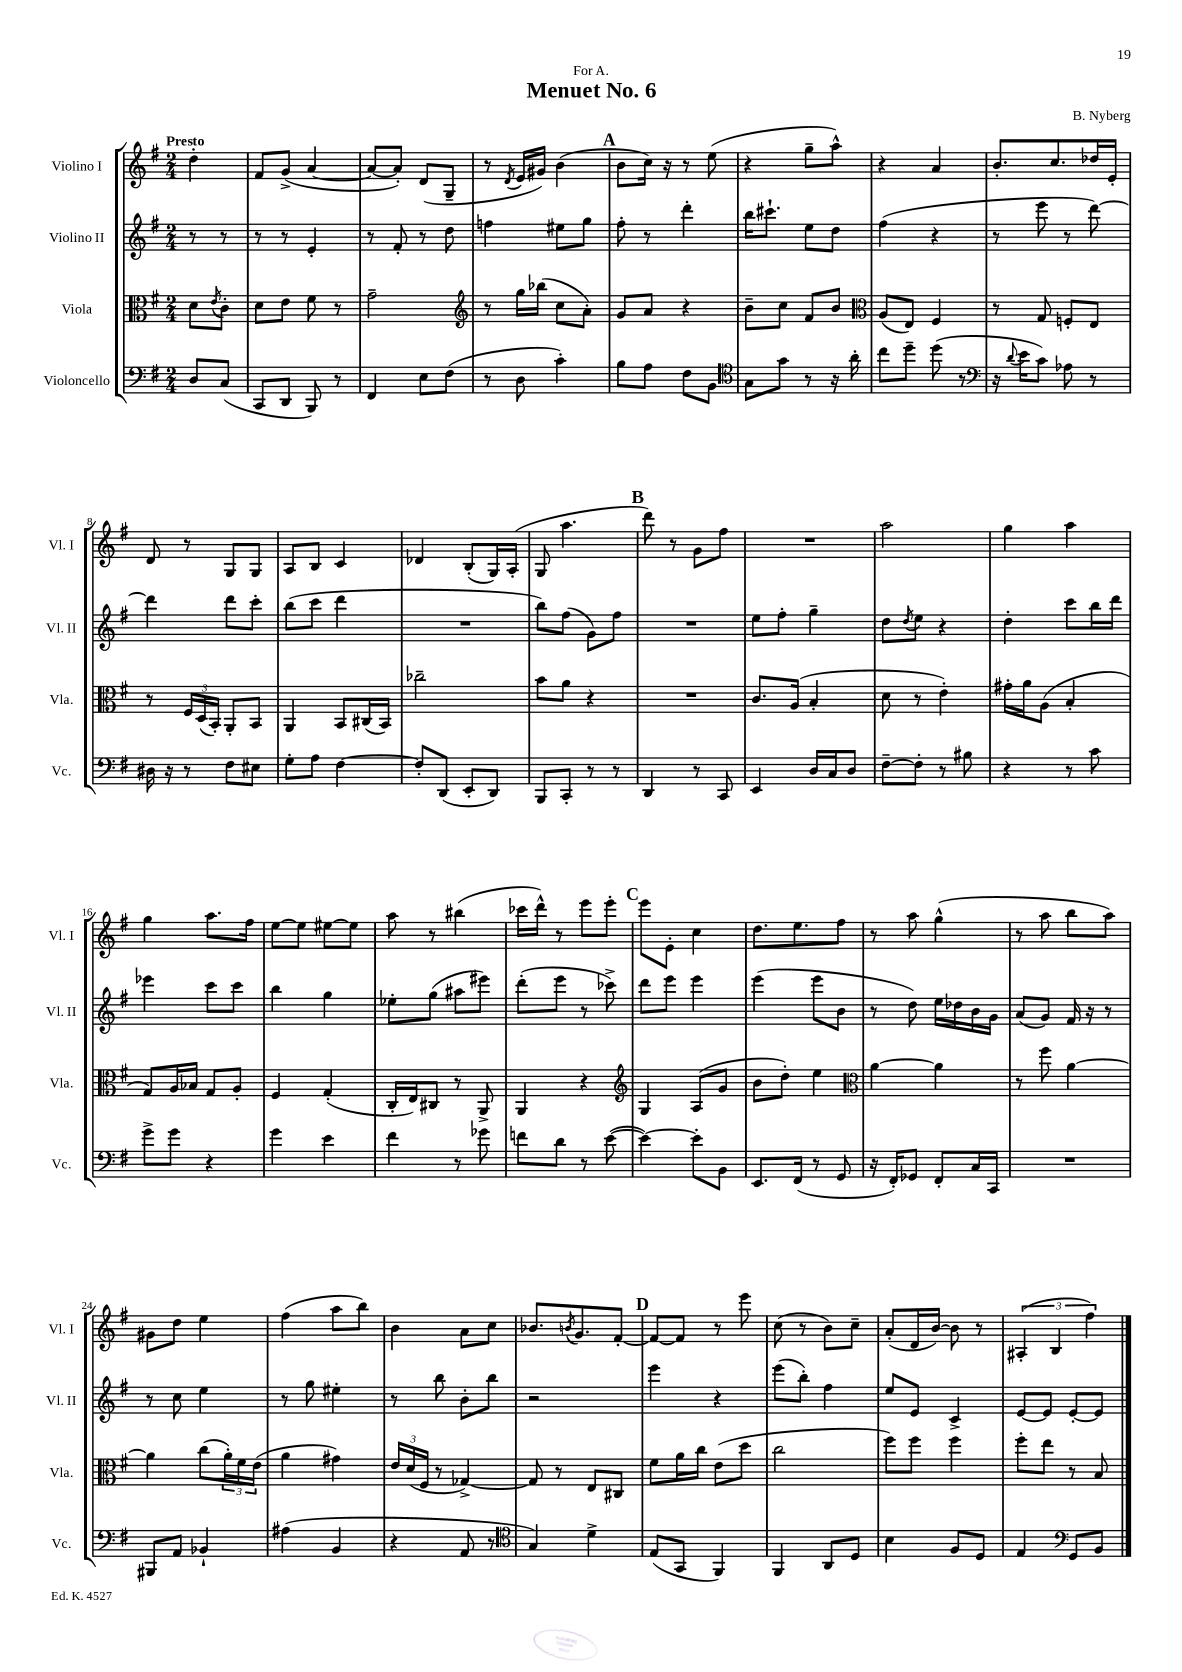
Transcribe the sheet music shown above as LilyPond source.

\header { title = "Menuet No. 6" composer = "B. Nyberg" dedication = "For A." }
<<
\new StaffGroup <<
\new Staff = "s0" \with { instrumentName = "Violino I" shortInstrumentName = "Vl. I" } {
    \clef treble \key g \major \numericTimeSignature \time 2/4 \partial 4 \tempo "Presto"
    d''4-. |
    fis'8 g'8->( a'4~ |
    a'8~ a'8-.) d'8( g8-- |
    r8 \acciaccatura { d'8 } e'16 gis'16) b'4( |
    \mark \markup { \bold "A" } b'8 c''16) r16 r8 e''8( |
    r4 g''8-- a''8-^) |
    r4 a'4 |
    b'8.-. c''8. des''16 e'16-. |
    d'8 r8 g8 g8 |
    a8 b8 c'4 |
    des'4 b8-.( g16) a16-.( |
    g8 a''4. |
    \mark \markup { \bold "B" } d'''8) r8 g'8 fis''8 |
    R2 |
    a''2 |
    g''4 a''4 |
    g''4 a''8. fis''16 |
    e''8~ e''8 eis''8~ eis''8 |
    a''8 r8 bis''4( |
    ces'''16 d'''16-^) r8 e'''8 e'''8-. |
    \mark \markup { \bold "C" } e'''8 e'8-. c''4 |
    d''8. e''8. fis''8 |
    r8 a''8 g''4-^( |
    r8 a''8 b''8 a''8) |
    gis'8 d''8 e''4 |
    fis''4( a''8 b''8) |
    b'4 a'8 c''8 |
    bes'8. \acciaccatura { b'8 } g'8. fis'8~-. |
    \mark \markup { \bold "D" } fis'8~ fis'8 r8 e'''8 |
    c''8( r8 b'8) c''8-- |
    a'8-.( d'16 b'16~) b'8 r8 |
    \tuplet 3/2 { ais4-.( b4 fis''4) } \bar "|." |
}
\new Staff = "s1" \with { instrumentName = "Violino II" shortInstrumentName = "Vl. II" } {
    \clef treble \key g \major \numericTimeSignature \time 2/4 \partial 4
    r8 r8 |
    r8 r8 e'4-. |
    r8 fis'8-. r8 d''8 |
    f''4 eis''8 g''8 |
    \mark \markup { \bold "A" } fis''8-. r8 d'''4-. |
    b''16 cis'''8.-! e''8 d''8 |
    fis''4( r4 |
    r8 e'''8 r8 d'''8~) |
    d'''4 d'''8 c'''8-. |
    b''8( c'''8 d'''4 |
    R2 |
    b''8) fis''8( g'8) fis''8 |
    \mark \markup { \bold "B" } R2 |
    e''8 fis''8-. g''4-- |
    d''8 \acciaccatura { d''8 } e''8 r4 |
    d''4-. c'''8 b''16 d'''16 |
    ees'''4 c'''8 c'''8 |
    b''4 g''4 |
    ees''8-. g''8( ais''8 eis'''8) |
    d'''8-.( e'''8 r8 ces'''8->) |
    \mark \markup { \bold "C" } d'''8 e'''8 e'''4 |
    e'''4( e'''8 b'8 |
    r8 d''8) e''16 des''16 b'16 g'16 |
    a'8( g'8) fis'16 r16 r8 |
    r8 c''8 e''4 |
    r8 g''8 eis''4-. |
    r8 b''8 b'8-. b''8 |
    r2 |
    \mark \markup { \bold "D" } e'''4 r4 |
    e'''8( b''8-.) fis''4 |
    e''8 e'8 c'4-> |
    e'8~ e'8 e'8~-. e'8 \bar "|." |
}
\new Staff = "s2" \with { instrumentName = "Viola" shortInstrumentName = "Vla." } {
    \clef alto \key g \major \numericTimeSignature \time 2/4 \partial 4
    d'8 \acciaccatura { e'8 } c'8-. |
    d'8 e'8 fis'8 r8 |
    g'2-- |
    \clef treble r8 g''16 bes''16( c''8 a'8-.) |
    \mark \markup { \bold "A" } g'8 a'8 r4 |
    b'8-- c''8 fis'8 b'8 |
    \clef alto a8( e8) fis4 |
    r8 g8 f8-. e8 |
    r8 \tuplet 3/2 { fis16 d16( b,16-.) } a,8-. b,8 |
    a,4 b,8 cis16( b,16) |
    ces''2-- |
    b'8 a'8 r4 |
    \mark \markup { \bold "B" } R2 |
    c'8. a16( b4-. |
    d'8 r8 e'4-.) |
    gis'16-. a'16 a8( b4-. |
    g8) a16 bes16 g8 a8-. |
    fis4 g4-.( |
    c16-. e16) cis8 r8 a,8-> |
    a,4 r4 |
    \mark \markup { \bold "C" } \clef treble g4 a8( g'8 |
    b'8 d''8-.) e''4 |
    \clef alto a'4~ a'4 |
    r8 fis''8 a'4~ |
    a'4 c''8( \tuplet 3/2 { a'16-.) fis'16 e'16( } |
    a'4 gis'4) |
    \tuplet 3/2 { e'16 d'16( fis16 } r8 ges4~->) |
    ges8 r8 e8 cis8 |
    \mark \markup { \bold "D" } fis'8 a'16 c''16 e'8( d''8 |
    c''2 |
    fis''8) fis''8 fis''4 |
    fis''8-. e''8 r8 b8 \bar "|." |
}
\new Staff = "s3" \with { instrumentName = "Violoncello" shortInstrumentName = "Vc." } {
    \clef bass \key g \major \numericTimeSignature \time 2/4 \partial 4
    d8 c8( |
    c,8 d,8 b,,8) r8 |
    fis,4 e8 fis8( |
    r8 d8 c'4-.) |
    \mark \markup { \bold "A" } b8 a8 fis8 b,8 |
    \clef tenor g8 g'8 r8 r16 a'16-. |
    c''8 d''8-- d''8( r8 |
    \clef bass r16 \appoggiatura { d'8 } e'16 c'8) aes8 r8 |
    dis16 r16 r8 fis8 eis8 |
    g8-. a8 fis4~ |
    fis8-. d,8( e,8-. d,8) |
    b,,8 c,8-. r8 r8 |
    \mark \markup { \bold "B" } d,4 r8 c,8 |
    e,4 d16 c16 d8 |
    fis8~-- fis8-. r8 bis8 |
    r4 r8 c'8 |
    g'8-> g'8 r4 |
    g'4 e'4 |
    fis'4 r8 ges'8 |
    f'8 d'8 r8 e'8~( |
    \mark \markup { \bold "C" } e'4~) e'8-. b,8 |
    e,8. fis,16( r8 g,8 |
    r16 fis,16-.) ges,8 fis,8-. c16 c,16 |
    R2 |
    bis,,8 a,8 bes,4-! |
    ais4( b,4 |
    r4 a,8 r8 |
    \clef tenor g4) d'4-> |
    \mark \markup { \bold "D" } e8( g,8 fis,4) |
    fis,4 a,8 d8 |
    b4 fis8 d8 |
    e4 \clef bass g,8 b,8 \bar "|." |
}
>>
>>
